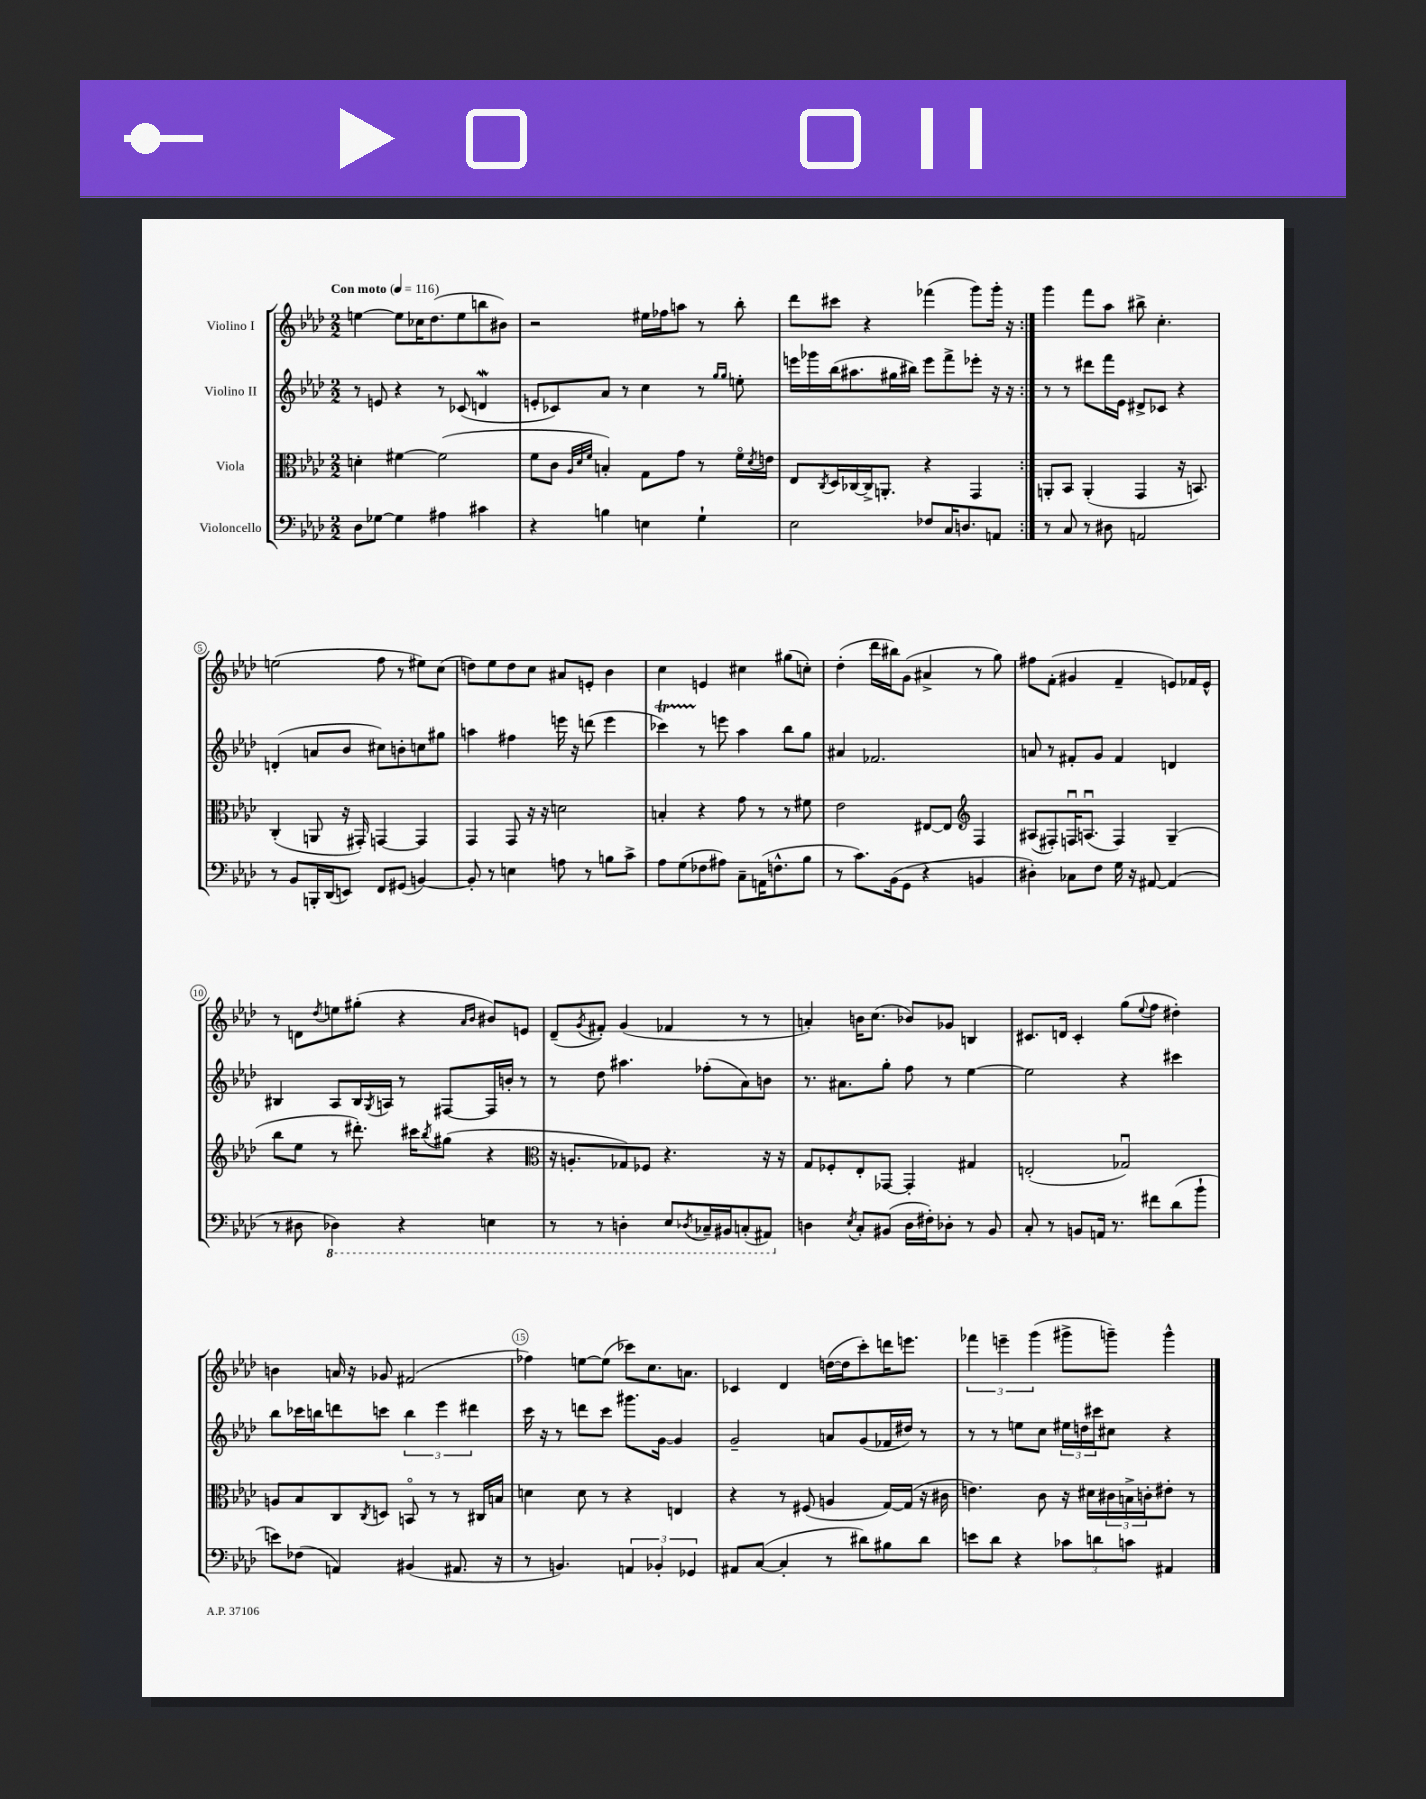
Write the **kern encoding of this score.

**kern	**kern	**kern	**kern
*staff4	*staff3	*staff2	*staff1
*clefF4	*clefC3	*clefG2	*clefG2
*k[b-e-a-d-]	*k[b-e-a-d-]	*k[b-e-a-d-]	*k[b-e-a-d-]
*M2/2	*M2/2	*M2/2	*M2/2
*MM116	*MM116	*MM116	*MM116
8D-	4d'	8r	[4ee
[8G-	.	8e	.
4G-]	[4f#	4r	8ee]
.	.	.	16cc-
.	.	.	(8.dd-
4A#	(2f#]	8r	.
.	.	(8c-	8ee
4c#	.	4d	8bb
.	.	.	8b#)
=	=	=	=
4r	8f	8e'	2r
.	8c	8c-)	.
.	32qqA-	.	.
.	32qqd-	.	.
.	32qqf	.	.
4B	4B')	8a-	.
.	.	8r	.
4E	8G	4cc	16ee#
.	.	.	16ff-
.	8g	.	8aa
4G`	8r	8r	8r
.	.	16qqgg	.
.	.	16qqgg	.
.	16fo	8ee'	8bb-'
.	8qd-	.	.
.	16e	.	.
=	=	=	=
2E-	8E-	16eee	8ddd-
.	.	16ggg-	.
.	8qC	.	.
.	16D-	(16bb-	8ccc#
.	[16C-	8.aa#	.
.	16C-^]	.	4r
.	8.AA'	.	.
.	.	16gg#	.
.	.	16bb#)	.
8F-	4r	8eee	(4fff-
16C	.	8fff^	.
8.D	.	.	.
.	4GG	8eee-'	8ggg)
8AA	.	16r	16ggg'
.	.	16r	16r
=:|!	=:|!	=:|!	=:|!
8r	8AA'	8r	4ggg
8C	8BB-	8r	.
8r	(4AA'	8ddd#	8fff
8D#	.	16fff	8aa-
.	.	16e-	.
2AA	4GG	8d#^	8bb#^
.	.	8c-	4.cc'
.	16r	4r	.
.	8.BB)	.	.
=	=	=	=
8r	(4C'	(4d'	(2ee
8BB-	.	.	.
16BBB'	8AA	8a	.
(16DD-	.	.	.
8EE)	16r	8b-	.
.	16GG#')	.	.
8FF	[4GG	8cc#)	8ff
(8GG#	.	8b'	8r
[4BB)	4GG]	8cc	8ee#)
.	.	8gg#	(8cc
=	=	=	=
8BB']	4GG	4aa	8dd)
8r	.	.	8ee-
4E	8GG	4ff#	8dd
.	16r	.	8cc
.	16r	.	.
8A	2d	16eee	8a#
.	.	16r	.
8r	.	(8ddd	8e'
8B	.	4eee	4b-
8c^	.	.	.
=	=	=	=
8A-	4B'	4ccc-)	4cc
(8G	.	.	.
8F-	4r	8r	4e
8A#)	.	8eee	.
8C~	8g	4aa-	4cc#
(16AA	8r	.	.
8.F^^	.	.	.
.	8r	8bb-	(8gg#
8B-	8f#	8gg	8cc')
=	=	=	=
8r	2e-	4a#	(4dd-'
8.c)	.	.	.
.	.	2.f-	16ddd-
(16BB-	.	.	16bb#)
8GG	.	.	(8g
4r	[8E#	.	4a#^
.	8E#]	.	.
*	*clefG2	*	*
4BB	4F	.	8r
.	.	.	8gg)
=	=	=	=
4D#')	(8A#	8a	8ff#
.	8F#')	8r	(8f'
8C-	16Fu	8f#'	4g#
.	(8.Au	.	.
8F	.	8g	.
16G	4F)	4f#	4f~
16r	.	.	.
[8AA#	.	.	.
(4AA#]	(4G~	4d	8e)
.	.	.	16f-
.	.	.	16e^^
=	=	=	=
8r	8bb-	4B#	8r
8D#	8ee-	.	8d
.	.	.	8qdd-
4DD-)	8r	8A-	8ee
.	8.ddd#')	16B#	(8gg#'
.	.	8qG	.
.	.	16A	.
4r	.	8r	4r
.	16ccc#	.	.
.	8qbb-	.	.
.	(8gg#	[8F#	.
.	.	.	16qqa-
.	.	.	16qqb-
4EE	4r	16F#]	8b#)
.	.	16b'	.
.	.	8r	8e
=	=	=	=
*	*clefC3	*	*
8r	16r	8r	(8d-~
.	8.A'	.	.
.	.	.	8qg
8r	.	8dd-	8f#')
4DD'	8G-)	4.aa#	(4g
.	8F-	.	.
8EE-	4.r	.	4f-
8qDD-	.	.	.
16CC-~	.	(8ff-'	.
16BBB#	.	.	.
(8CC'	.	8a-)	8r
8AAA#)	16r	8b	8r
.	16r	.	.
=	=	=	=
4D	8G	8.r	4a')
.	8F-'	.	.
.	.	8.a#	.
8qE-	.	.	.
8C'	8E-'	.	16b
.	.	.	(8.cc
(8BB#	[8GG-	8gg'	.
16D	4GG-']	8ff	8b-)
16F#')	.	.	.
8D-'	.	8r	8g-
8r	4G#	[4ee-	4B
8BB#	.	.	.
=	=	=	=
8C'	(2E'	2ee-]	8.c#
8r	.	.	.
.	.	.	16d
8BB	.	.	4c#'
16AA	.	.	.
8.r	.	.	.
.	2G-u)	4r	(8gg
.	.	.	8qqee-
8f#	.	.	8ff
(8d-	.	4ccc#	4dd#')
8b-`	.	.	.
=	=	=	=
8e)	8A	8bb-	4b
(8F-	8B-	16ccc-	.
.	.	16bb	.
4AA)	8C	8ddd	16a
.	.	.	16r
.	8qC	.	.
.	8D	8ccc	8g-
(4BB#	8BBo	6bb	(2f#
.	8r	.	.
.	.	6eee-	.
8.AA#	8r	.	.
.	.	6ddd#	.
.	16C#	.	.
16r	16B	.	.
=	=	=	=
8r	4d	16ccc	4ff-)
.	.	16r	.
4.BB)	.	8r	.
.	8d	8ddd	[8ee
.	8r	8ccc	(8ee]
6AA	4r	8.ggg#	8ccc-)
.	.	.	8.cc
6BB-'	.	.	.
.	.	[16g	.
.	4E	4g]	.
.	.	.	8.a
6GG-	.	.	.
=	=	=	=
8AA#	4r	2g~	4c-
([8C	.	.	.
4C']	8r	.	4d-
.	(8F#	.	.
8r	4A	8a	([16dd
.	.	.	16dd]
8d#)	.	(8g	8ccc')
8B#	[16G)	16f-	16ddd
.	(16G]	16dd#)	8.eee
8d#	16r	8r	.
.	16c#	.	.
=	=	=	=
8e	4.e)	8r	6fff-
8d-	.	8r	.
.	.	.	6eee~
4r	.	8ee	.
.	.	.	(6ggg
.	8c	8cc	.
12c-	16r	24ee#	8ggg#^
.	.	24dd	.
.	16d#	.	.
12d	.	24ccc#	.
.	24c#	8cc#	8ggg~)
12c	24B^	.	.
.	24c'	.	.
4AA#	8e#'	4r	4ggg^^
.	8r	.	.
==	==	==	==
*-	*-	*-	*-
